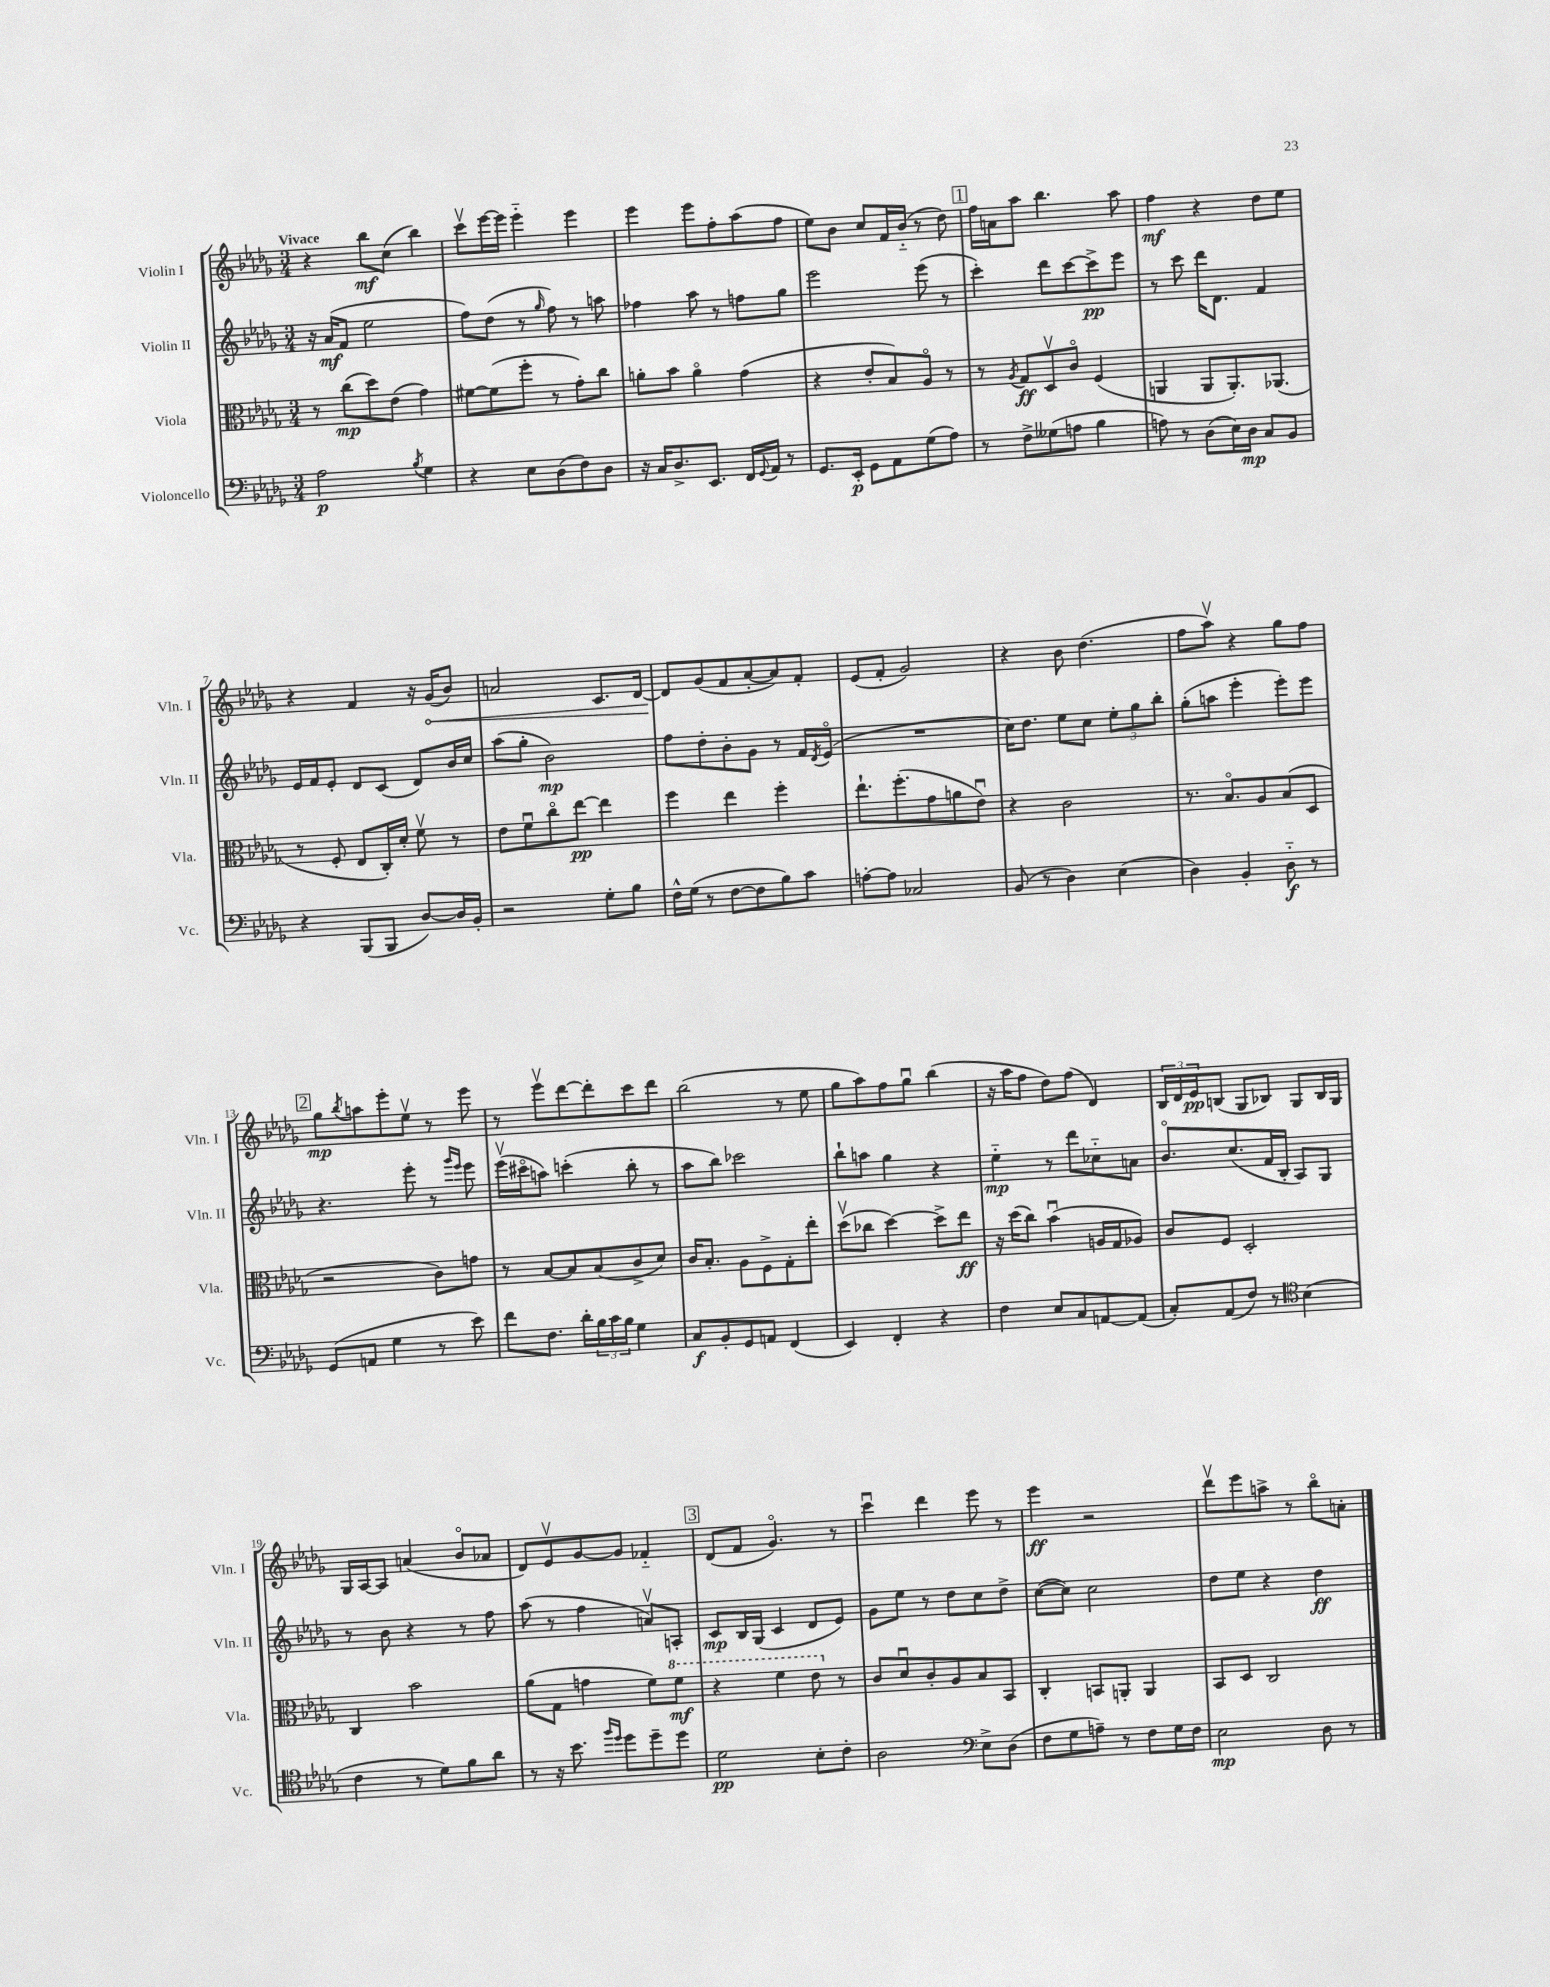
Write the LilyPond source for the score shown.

<<
\new StaffGroup <<
\new Staff = "s0" \with { instrumentName = "Violin I" shortInstrumentName = "Vln. I" } {
    \clef treble \key des \major \numericTimeSignature \time 3/4 \tempo "Vivace"
    r4 bes''8\mf c''8( bes''4) |
    c'''8\upbow ees'''16~ ees'''16 ees'''4-_ ees'''4 |
    ees'''4 ees'''8 f''8-. aes''8( f''8 |
    ees''8) bes'8 c''8 f'16 bes'16-_( r8 des''8) |
    \mark \markup { \box "1" } f''16 a'16 aes''8 bes''4. aes''8 |
    f''4\mf r4 des''8 ees''8 |
    r4 f'4 r16 \once \override Hairpin.circled-tip = ##t ges'16\<( bes'8) |
    a'2 c'8. des'16~ |
    des'8\! ges'8( f'8 aes'8~-. aes'8) f'8-. |
    ees'8( f'8-. ges'2) |
    r4 bes'8 des''4.( |
    f''8 aes''8\upbow) r4 ges''8 f''8 |
    \mark \markup { \box "2" } ges''8\mp \acciaccatura { bes''8 } a''8 ees'''8-. ees''8\upbow r8 ees'''8 |
    r8 ees'''8\upbow des'''8~ des'''8-. c'''8 des'''8 |
    bes''2( r8 ees''8 |
    ges''8 aes''8) f''8 ges''8\downbow bes''4( |
    r16 aes''16 f''8 des''8) f''8( des'4) |
    \tuplet 3/2 { bes16 des'16 ees'16\pp } b8( ges8 bes8) ges8 bes16 ges16 |
    ges16 aes16~ aes8 a'4( bes'8\flageolet aes'8 |
    des'8) ees'8\upbow ges'8~ ges'8 fes'4-_ |
    \mark \markup { \box "3" } des'8( f'8 ges'4.\flageolet) r8 |
    c'''4\downbow des'''4 ees'''8 r8 |
    ees'''4\ff r2 |
    des'''8\upbow ees'''8 a''8-> r8 bes''8\flageolet a'8-. \bar "|." |
}
\new Staff = "s1" \with { instrumentName = "Violin II" shortInstrumentName = "Vln. II" } {
    \clef treble \key des \major \numericTimeSignature \time 3/4
    r16 aes'16\mf( f'8 ees''2 |
    f''8) des''8( r8 \grace { ges''16 } f''8) r8 a''8 |
    fes''4 aes''8 r8 f''8 ges''8 |
    ees'''2 ees'''8( r8 |
    \mark \markup { \box "1" } c'''4-.) des'''8 c'''8~ c'''8->\pp ees'''8 |
    r8 c'''8 des'''16 des'8. f'4 |
    ees'16 f'16 ees'8-. des'8 c'8( des'8) bes'16 c''16 |
    aes''8( ges''8-. bes'2\mp) |
    f''8 des''8-. bes'8-. ges'8 r8 f'16 \acciaccatura { des'8 } ees'16\flageolet( |
    R2. |
    c''16) des''8. ees''8 c''8 \tuplet 3/2 { ees''8-. ges''8 bes''8-. } |
    ges''8-.( a''8 ees'''4-. ees'''8-.) ees'''8 |
    \mark \markup { \box "2" } r4. ees'''8-. r8 \grace { ges'''16 ees'''16 } ees'''8 |
    ees'''16\upbow( cis'''16\flageolet a''8) c'''4-.( bes''8-. r8 |
    aes''8 bes''8) ces'''2 |
    bes''8-! a''8 ges''4 r4 |
    ees''4-_\mp r8 des'''8 ces''8-_ a'8 |
    bes'8.\flageolet c''8.( f'16 bes16-. aes8) ges8 |
    r8 bes'8 r4 r8 f''8 |
    aes''8( r8 f''4 a'8\upbow) a8-. |
    \mark \markup { \box "3" } c'8\mp bes16 ges16( c'4 des'8 ees'8) |
    ges'8 ees''8 r8 des''8 c''8 des''8-> |
    c''8~( c''8) c''2 |
    des''8 ees''8 r4 des''4\ff \bar "|." |
}
\new Staff = "s2" \with { instrumentName = "Viola" shortInstrumentName = "Vla." } {
    \clef alto \key des \major \numericTimeSignature \time 3/4
    r8 c''8\mp( des''8) ees'8( ges'4) |
    fis'8~ fis'8( f''8-. r8 ges'8-.) c''8 |
    a'8-. bes'8 a'4\flageolet ges'4( |
    r4 ees'8-. bes8) aes8\flageolet r8 |
    \mark \markup { \box "1" } r8 \acciaccatura { aes8 } ges8\ff des8\upbow c'8\flageolet f4( |
    a,4 a,8 a,8.-.) aes,8.( |
    r8 f8-. ees8 c16-.) des'16-. f'8\upbow r8 |
    ees'8 f'8\downbow c''8\flageolet ees''8~\pp ees''4 |
    f''4 ees''4 f''4-. |
    ees''8.-! f''8.-.( ges'8 a'8 ees'8\downbow) |
    r4 c'2 |
    r8. bes8.\flageolet aes8 bes8( des8 |
    \mark \markup { \box "2" } r2 c'8) g'8 |
    r8 bes8~ bes8 bes8( c'8-> des'8) |
    c'16 bes8.-. aes8 f8-> ges8-. ees''8-. |
    des''8\upbow( ces''8 des''4~) des''8-> ees''8\ff |
    r16 des''16( c''8) bes'4\downbow( a16 ges16 aes8) |
    c'8 f8 des2-. |
    c4 bes'2 |
    aes'8( ges8 g'4 f'8) \ottava #1 f''8\mf |
    \mark \markup { \box "3" } r4 f''4 ees''8 \ottava #0 r8 |
    c'8 des'8\downbow c'8-. aes8 bes8 bes,8 |
    c4-. b,8 a,8-. a,4 |
    bes,8 des8 c2 \bar "|." |
}
\new Staff = "s3" \with { instrumentName = "Violoncello" shortInstrumentName = "Vc." } {
    \clef bass \key des \major \numericTimeSignature \time 3/4
    aes2\p \acciaccatura { bes8 } ges4 |
    r4 ees8 des8( f8) des8 |
    r16 c16 des8.-> ees,8. f,16 \appoggiatura { ges,8 } aes,16 r8 |
    ges,8. ees,16-.\p ges,8 aes,8 ges8( aes8) |
    \mark \markup { \box "1" } r8 f8-> geses8( a8 bes4 |
    a8) r8 des8( ees16) des16\mp c8 bes,8 |
    r4 bes,,8( bes,,8 des8~) des16 bes,16-. |
    r2 ges8-. bes8 |
    f16-^ ges16( r8 f8~ f8 bes8) c'8 |
    a8~-. a8 ces2 |
    bes,8( r8 des4) ees4( |
    des4) bes,4-. des8-_\f r8 |
    \mark \markup { \box "2" } ges,8( a,8 ges4 r8 ees'8) |
    f'8 f8. des'16-. \tuplet 3/2 { bes16 c'16 bes16 } ges4 |
    c8\f bes,8-. ges,8 a,8 f,4( |
    ees,4) f,4-. r4 |
    f4 ees8 c8 a,8~ a,8( |
    c8-.) aes,8( f8) r8 \clef tenor bes4( |
    c'4 r8 des'8) f'8 aes'8 |
    r8 r16 bes'8. \grace { f''16 des''16 } des''8 des''8-- des''8 |
    \mark \markup { \box "3" } des'2\pp bes8-. c'8-. |
    aes2 \clef bass ees8-> des8( |
    f8 ges8 a8--) r8 f8 ges16 f16 |
    ees2\mp des8 r8 \bar "|." |
}
>>
>>
